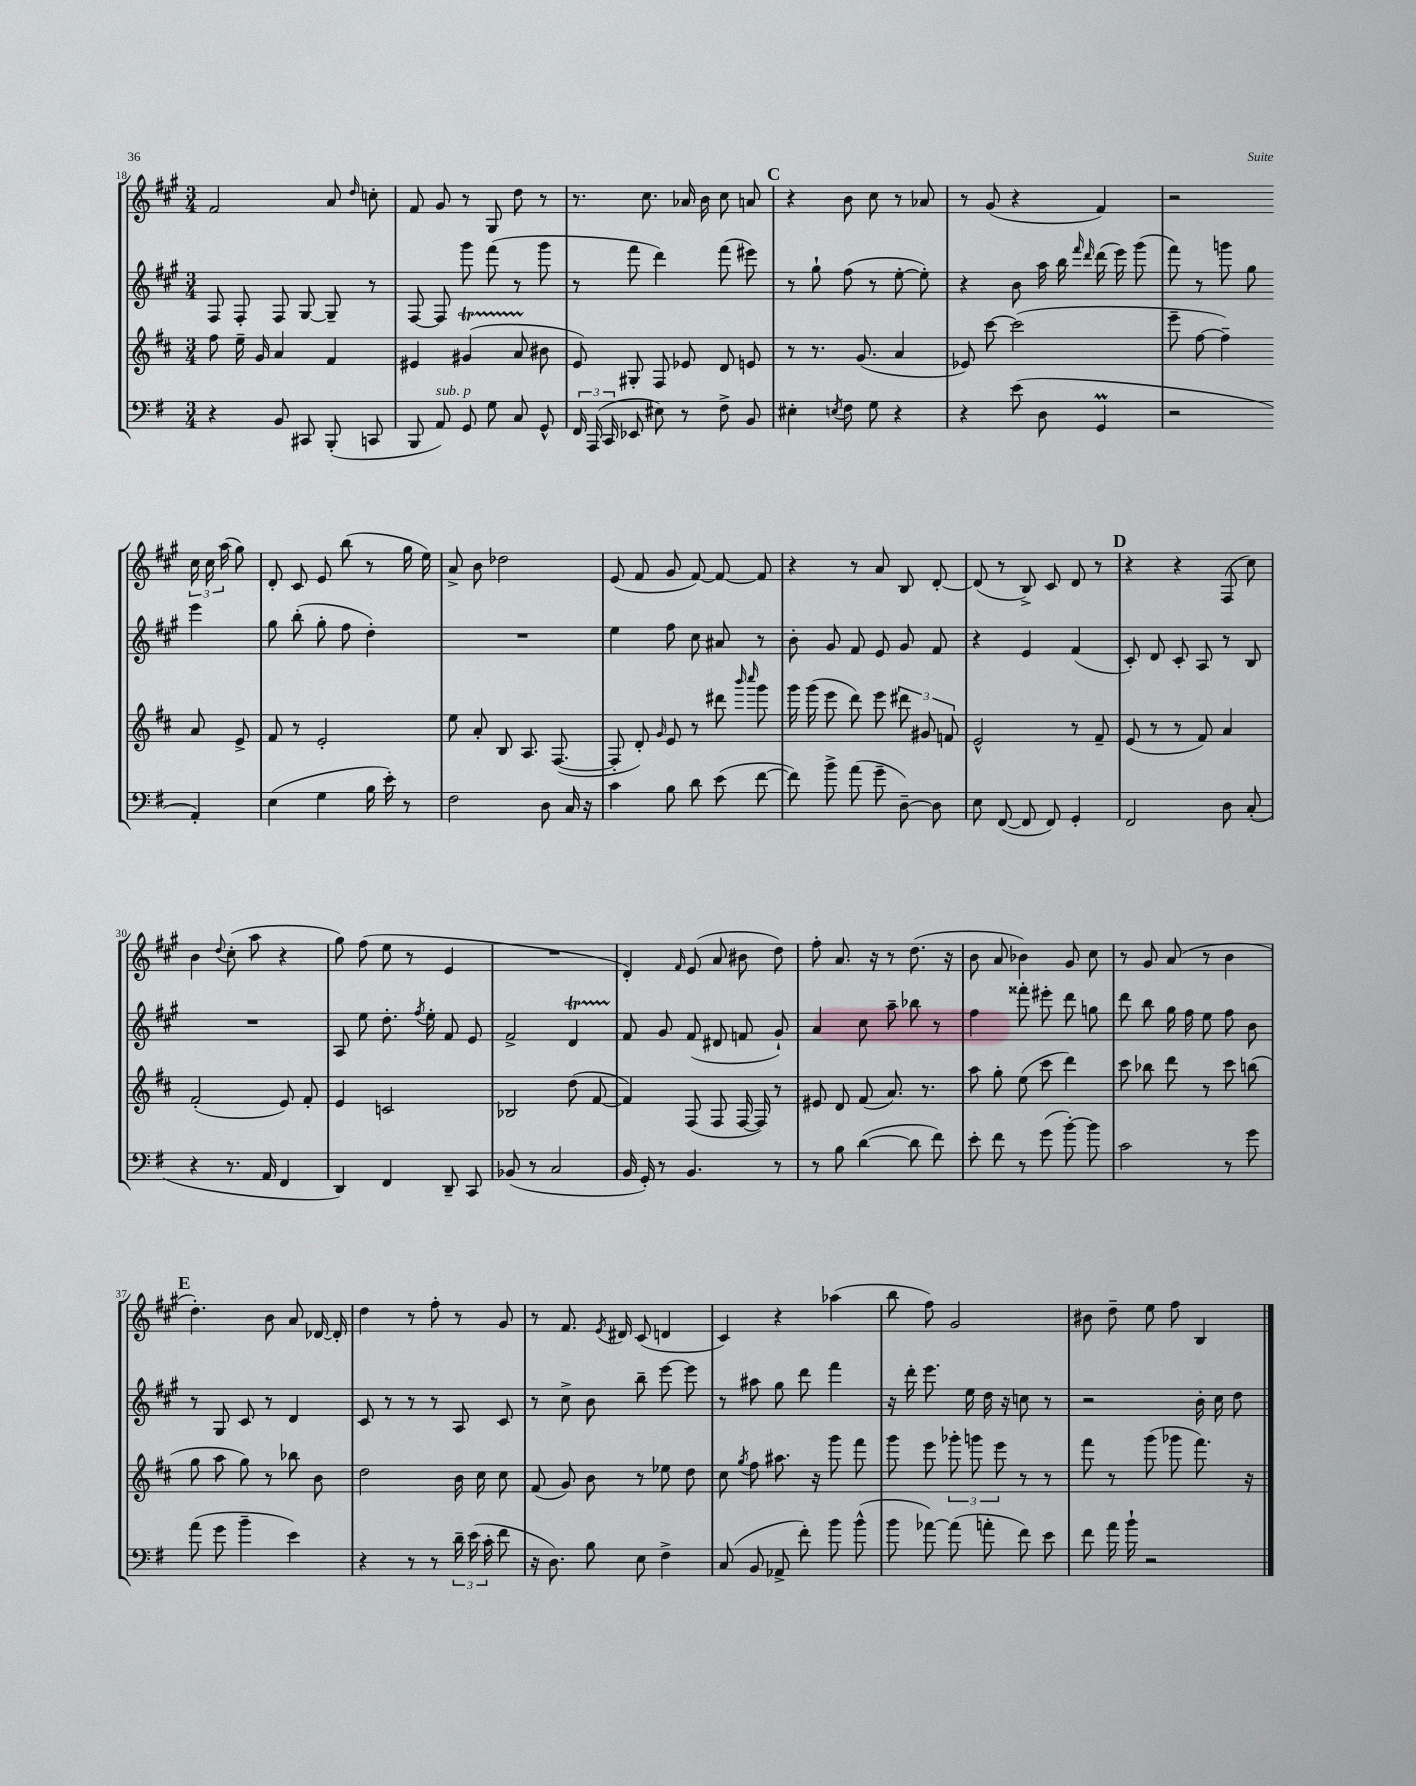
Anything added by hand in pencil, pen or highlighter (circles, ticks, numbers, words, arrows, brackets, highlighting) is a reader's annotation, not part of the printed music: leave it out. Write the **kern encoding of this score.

**kern	**kern	**kern	**kern
*part4	*part3	*part2	*part1
*staff4	*staff3	*staff2	*staff1
*clefF4	*clefG2	*clefG2	*clefG2
*k[f#]	*k[f#c#]	*k[f#c#g#]	*k[f#c#g#]
*M3/4	*M3/4	*M3/4	*M3/4
=18	=18	=18	=18
4r	8ff#\	8F#/	2f#/
.	16ee~\	8F#'/	.
.	16g/	.	.
8BB/	4a/	8F#/	.
8CC#X/	.	[8G#/	.
(8BBB'/	4f#/	8G#~/]	8a/
.	.	.	16qqdd/
8CCn/	.	8r	8ccn'\
=19	=19	=19	=19
8BBB/	4e#X/	[8F#/	8f#/
!LO:TX:a:i:t=sub. p	!	!	!
8AA/)	.	8F#/]	8g#/
8GG/	(4g#Xt/	8ggg#\	8r
8G\	.	(8fff#\	8G#/
8C/	8aTTT/	8r	8dd\
8GG^^/	8b#X\	8ggg#\	8r
=20	=20	=20	=20
24FF#/	8e/)	8r	8.r
(24AAA/	.	.	.
24CC/	.	.	.
8EE-X/	8G#X'/	8fff#\	.
.	.	.	8.cc#\
8E#X\)	8F#/	4ddd\)	.
8r	8e-X/	.	16a-X/
.	.	.	16b\
8F#^\	8d/	(8fff#\	8cc#\
8BB/	8en/	8eee#X\)	8an/
!!LO:REH:place=s1:t=C
=21	=21	=21	=21
4E#X'\	8r	8r	4r
.	8.r	8gg#`\	.
8qEn/	.	.	.
8F#\	.	(8ff#\	8b\
.	(8.g/	.	.
8G\	.	8r	8cc#\
4r	4a/	[8ee'\	8r
.	.	8ee'\])	8a-X/
=22	=22	=22	=22
4r	8e-X/)	4r	8r
.	[8ccc#\	.	(8g#/
(8e\	(2ccc#\]	8b\	4r
8D\	.	16aa\	.
.	.	16bb\	.
.	.	16qqfff#/	.
.	.	16qqddd/	.
4GGM/	.	(16ddd\	4f#/)
.	.	16eee\)	.
.	.	(8ggg#\	.
=23	=23	=23	=23
2r	8eee~\	8fff#\)	2r
.	[8ff#\	8r	.
.	4ff#~\])	8gggn\	.
.	.	8gg#\	.
4AA'/)	8a/	4eee\	24cc#\
.	.	.	24cc#\
.	.	.	(24aa\
.	8e^/	.	8gg#\)
!!LO:LB:g=z
=24	=24	=24	=24
(4E\	8f#/	8gg#\	8d'/
.	8r	(8bb'\	8c#/
4G\	2e'/	8gg#'\	8e/
.	.	8ff#\	(8bb\
16B\	.	4dd'\)	8r
16e'\)	.	.	.
8r	.	.	16gg#\
.	.	.	16ee\)
=25	=25	=25	=25
2F#\	8ee\	2.r	8a^/
.	8a'/	.	8b\
.	8B/	.	2dd-X\
.	8.A/	.	.
8D\	.	.	.
.	([8.F#/	.	.
16C/	.	.	.
16r	.	.	.
=26	=26	=26	=26
4c\	8F#'/]	4ee\	(8e/
.	8d'/)	.	8f#/
.	16qqg/	.	.
8B\	8e/	8ff#\	8g#/
8d\	8r	8cc#\	[8f#/)
(8e\	8ddd#X\	8a#X/	8f#/_
.	16qqbbb/	.	.
.	16qqcccc#/	.	.
[8f#\	8ggg\	8r	8f#/]
=27	=27	=27	=27
8f#\])	16ggg\	8b'\	4r
.	(16ggg\	.	.
8b^\	8eee\	8g#/	.
(8a\	8ddd\)	8f#/	8r
8g~\	8eee\	8e/	8a/
[8D~\)	12ddd#X\	8g#/	8B/
.	12g#X/	.	.
8D\]	.	8f#/	[8d'/
.	12fn/	.	.
=28	=28	=28	=28
8E\	2e^^/	4r	(8d/]
([8FF#/	.	.	8r
8FF#/]	.	4e/	8B^/)
8FF#/)	.	.	8c#/
4GG'/	8r	(4f#/	8d/
.	8f#~/	.	8r
!!LO:REH:place=s1:t=D
=29	=29	=29	=29
2FF#/	(8e/	8c#'/)	4r
.	8r	8d/	.
.	8r	8c#'/	4r
.	8f#/)	8A/	.
8D\	4a/	8r	(8F#/
(8C'/	.	8B/	8cc#\)
!!LO:LB:g=z
=30	=30	=30	=30
4r	(2f#'/	2.r	4b\
.	.	.	8qqdd/
8.r	.	.	(8cc#'\
.	.	.	8aa\
16AA/	.	.	.
4FF#/	8e/)	.	4r
.	8f#'/	.	.
=31	=31	=31	=31
4DD/)	4e/	8A/	8gg#\)
.	.	8ee\	(8ff#\
4FF#/	2cn/	8.dd'\	8ee\
.	.	.	8r
.	.	8qff#/	.
.	.	16ee'\	.
8DD~/	.	8f#/	4e/
8CC/	.	8e/	.
=32	=32	=32	=32
(8BB-X/	2B-X/	2f#^/	2.r
8r	.	.	.
2C/	.	.	.
.	(8dd\	4dT/	.
.	[8f#/	.	.
=33	=33	=33	=33
16BB/	4f#/])	8f#/	4d'/)
16GG'/)	.	.	.
8r	.	8g#/	.
.	.	.	16qqf#/
4.BB/	(8F#/	(8f#/	(8e/
.	8F#/	8d#X/	8a/
.	[16F#/	8fn/	8b#X\
.	16F#/])	.	.
8r	8r	8g#`/)	8dd\)
=34	=34	=34	=34
8r	8e#X/	4a/	8ff#'\
8B\	8d/	.	8.a/
([4d\	(8f#/	8cc#\	.
.	.	.	16r
.	8.a/)	8aa~\	8r
8d\]	.	8bb-X\	(8.dd\
.	8.r	.	.
8f#\)	.	8r	.
.	.	.	16r
=35	=35	=35	=35
8e'\	8aa\	4ff#\	8b\
8f#\	8gg'\	.	8a/
8r	(8ee\	8fff##X'\	4b-X\)
(8g\	8ccc#\	8eee#X'\	.
[8b'\)	4ddd\)	8ddd\	8g#/
8b\]	.	8ggn\	8cc#\
=36	=36	=36	=36
2c\	8ccc#\	8ddd\	8r
.	8bb-X\	8bb\	8g#/
.	8ddd\	16gg#\	(8a/
.	.	16ff#\	.
.	8r	8ee\	8r
8r	8ccc#\	8ff#\	4b\
8g\	(8bbn\	8b\	.
!!LO:LB:g=z
!!LO:REH:place=s1:t=E
=37	=37	=37	=37
(8a\	8gg\	8r	4.dd'\)
8g\	8aa\	8G#/	.
4b~\	8gg\)	8c#/	.
.	8r	8r	8b\
4e\)	8bb-X\	4d/	8a/
.	8b\	.	[16d-X/
.	.	.	16d-'/]
=38	=38	=38	=38
4r	2dd\	8c#/	4dd\
.	.	8r	.
8r	.	8r	8r
8r	.	8r	8ff#'\
24d~\	16b\	8A/	8r
(24e\	.	.	.
.	16cc#\	.	.
24c'\	.	.	.
8f#\	8cc#\	8c#/	8g#/
=39	=39	=39	=39
16r	(8f#/	8r	8r
8.D\)	.	.	.
.	8g/)	8cc#^\	8.f#/
8B\	8b\	8b\	.
.	.	.	8qe/
.	.	.	16d#X/
8E\	8r	8bb~\	(8c#/
4F#^\	8ee-X\	[8eee\	4dn/
.	8dd\	8eee\]	.
=40	=40	=40	=40
(8C/	8cc#\	8r	4c#/)
.	8qgg/	.	.
8BB/	8ff#\	8aa#X\	.
8AA-X^/	8.aa#X\	8gg#\	4r
8f#'\)	.	8ddd\	.
.	16r	.	.
8b\	8ggg\	4fff#\	(4aa-X\
(8b^^\	8fff#\	.	.
=41	=41	=41	=41
8b\	8ggg\	16r	8bb\
.	.	16ddd'\	.
[8a-X\)	8eee\	8.eee\	8ff#\)
(8a-\]	12ggg-X'\	.	2g#/
.	.	16ee\	.
.	12gggn\	.	.
8an'\	.	16dd\	.
.	12eee\	.	.
.	.	16r	.
8f#\)	8r	8ccn\	.
8e\	8r	8r	.
=42	=42	=42	=42
8f#\	8fff#\	2r	8b#X\
16a\	8r	.	8dd~\
16b`\	.	.	.
2r	(8ggg\	.	8ee\
.	8ggg-X\	.	8ff#\
.	8.fff#\)	16b'\	4B/
.	.	16cc#\	.
.	.	8dd\	.
.	16r	.	.
==	==	==	==
*-	*-	*-	*-
